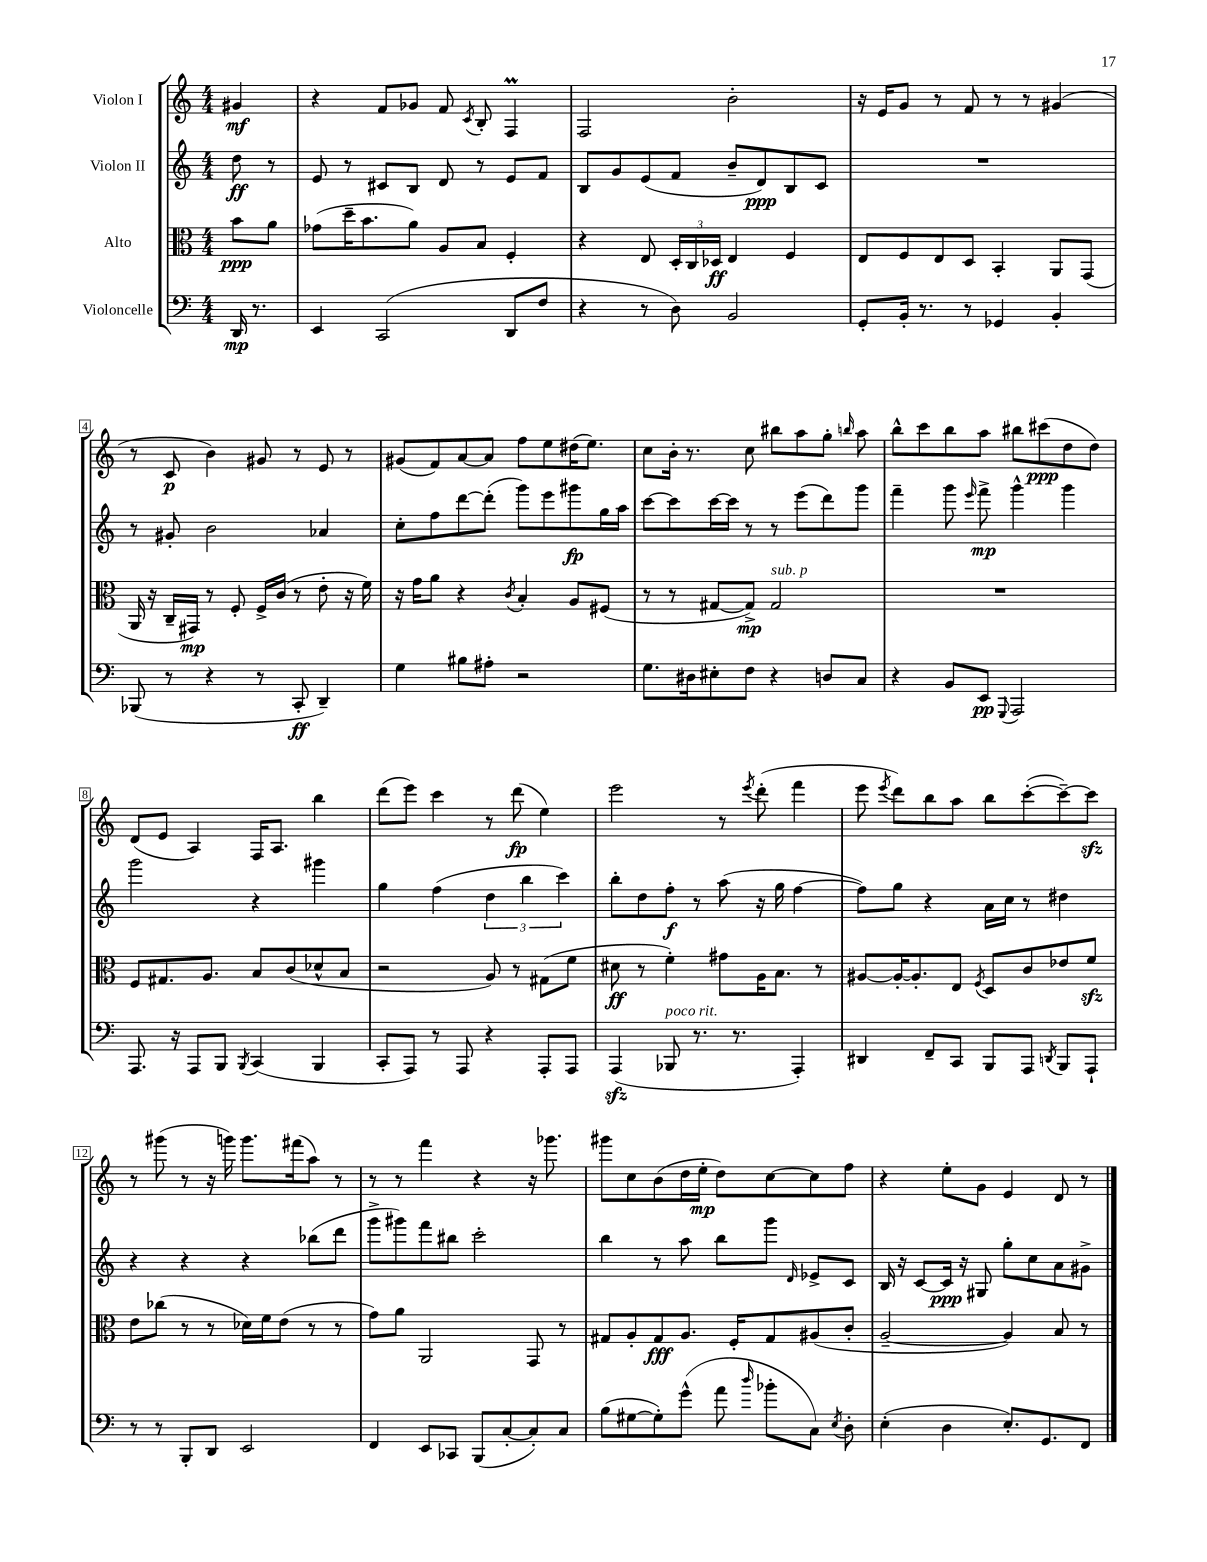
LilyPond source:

<<
\new StaffGroup <<
\new Staff = "s0" \with { instrumentName = "Violon I" } {
    \clef treble \key c \major \numericTimeSignature \time 4/4 \partial 4
    \autoBeamOff gis'4\mf |
    r4 f'8[ ges'8] f'8 \acciaccatura { c'8 } b8-. f4\prall |
    f2 b'2-. |
    r16 e'16[ g'8] r8 f'8 r8 r8 gis'4( |
    r8 c'8\p b'4) gis'8 r8 e'8 r8 |
    gis'8[( f'8) a'8~ a'8] f''8[ e''8 dis''16( e''8.]) |
    c''8[ b'16]-. r8. c''8 bis''8[ a''8 g''8]-. \grace { b''16 } a''8 |
    b''8[-^ c'''8 b''8 a''8] bis''8[ cis'''8\ppp( d''8 d''8]) |
    d'8[( e'8] a4) f16[ a8.] b''4 |
    d'''8[( e'''8]) c'''4 r8 d'''8\fp( e''4) |
    e'''2 r8 \acciaccatura { e'''8 } d'''8-.( f'''4 |
    e'''8 \acciaccatura { e'''8 } d'''8[) b''8 a''8] b''8[ c'''8~-.( c'''8~--) c'''8]\sfz |
    r8 gis'''8( r8 r16 g'''16) g'''8.[ fis'''16( a''8]) r8 |
    r8 r8 f'''4 r4 r16 ges'''8. |
    gis'''8[ c''8 b'8( d''16 e''16]-.\mp d''8[) c''8~ c''8 f''8] |
    r4 e''8[-. g'8] e'4 d'8 r8 \bar "|." |
}
\new Staff = "s1" \with { instrumentName = "Violon II" } {
    \clef treble \key c \major \numericTimeSignature \time 4/4 \partial 4
    \autoBeamOff d''8\ff r8 |
    e'8 r8 cis'8[ b8] d'8 r8 e'8[ f'8] |
    b8[ g'8 e'8( f'8] b'8[-- d'8\ppp) b8 c'8] |
    R1 |
    r8 gis'8-. b'2 aes'4 |
    c''8[-. f''8 d'''8~ d'''8]-.( g'''8[) e'''8 gis'''8\fp g''16 a''16] |
    c'''8[~ c'''8 c'''16~ c'''16] r8 r8 e'''8[( d'''8) g'''8] |
    f'''4-- g'''8 \grace { e'''16 } f'''8->\mp g'''4-^ g'''4 |
    g'''2 r4 gis'''4 |
    g''4 f''4( \tuplet 3/2 { d''4 b''4 c'''4) } |
    b''8[-. d''8 f''8]-.\f r8 a''8( r16 g''16 f''4~ |
    f''8[) g''8] r4 a'16[ c''16] r8 dis''4 |
    r4 r4 r4 bes''8[( d'''8] |
    g'''8[-> gis'''8) f'''8 bis''8] c'''2-. |
    b''4 r8 a''8 b''8[ g'''8] \grace { d'16 } ees'8[-> c'8] |
    b16 r16 c'8[~ c'16]\ppp r16 gis8 g''8[-. c''8 a'8 gis'8]-> \bar "|." |
}
\new Staff = "s2" \with { instrumentName = "Alto" } {
    \clef alto \key c \major \numericTimeSignature \time 4/4 \partial 4
    \autoBeamOff b'8[\ppp a'8] |
    ges'8[( d''16-- b'8. a'8]) a8[ b8] f4-. |
    r4 e8 \tuplet 3/2 { d16[-. c16 des16]\ff } e4 f4 |
    e8[ f8 e8 d8] b,4-. a,8[ g,8]( |
    a,16 r16 c16[-- gis,16]\mp) r8 f8-. f16[-> c'16]( r8 e'8-. r16 f'16) |
    r16 g'16[ a'8] r4 \acciaccatura { c'8 } b4-. a8[ fis8]( |
    r8 r8 gis8[~ gis8]->\mp) gis2^\markup { \italic "sub. p" } |
    R1 |
    f8[ gis8. a8.] b8[ c'8( des'8-^ b8] |
    r2 a8) r8 gis8[( f'8] |
    dis'8\ff r8 f'4-.) gis'8[ a16 b8.] r8 |
    ais8[~ ais16~-. ais8.-. e8] \acciaccatura { f8 } d8[ c'8 ees'8 f'8]\sfz |
    e'8[ ces''8]( r8 r8 des'16[) f'16 e'8]( r8 r8 |
    g'8[) a'8] a,2 g,8 r8 |
    gis8[ a8-. gis8\fff a8.] f16[-. gis8 ais8( c'8]-. |
    a2~-- a4) b8 r8 \bar "|." |
}
\new Staff = "s3" \with { instrumentName = "Violoncelle" } {
    \clef bass \key c \major \numericTimeSignature \time 4/4 \partial 4
    \autoBeamOff d,16\mp r8. |
    e,4 c,2( d,8[ f8] |
    r4 r8 d8) b,2 |
    g,8[-. b,16]-. r8. r8 ges,4 b,4-. |
    bes,,8( r8 r4 r8 c,8-.\ff d,4--) |
    g4 bis8[ ais8]-. r2 |
    g8.[ dis16 eis8-. f8] r4 d8[ c8] |
    r4 b,8[ e,8]\pp \appoggiatura { g,,8 } a,,2 |
    a,,8. r16 a,,8[ b,,8] \acciaccatura { b,,8 } c,4( b,,4 |
    c,8[-. a,,8]) r8 a,,8 r4 a,,8[-. a,,8] |
    a,,4\sfz( bes,,8^\markup { \italic "poco rit." } r8. r8. a,,4-.) |
    dis,4 f,8[-- c,8] b,,8[ a,,8] \acciaccatura { d,8 } b,,8[ a,,8]-! |
    r8 r8 b,,8[-. d,8] e,2 |
    f,4 e,8[ ces,8] b,,8[( c8~-. c8-.) c8] |
    b8[( gis8~ gis8-.) g'8]-^( a'8 \grace { d''16 } bes'8[-. c8]) \acciaccatura { e8 } d8-. |
    e4-.( d4 e8.[-.) g,8. f,8] \bar "|." |
}
>>
>>
\layout { \context { \Score \override BarNumber.stencil = #(make-stencil-boxer 0.1 0.3 ly:text-interface::print) } }
